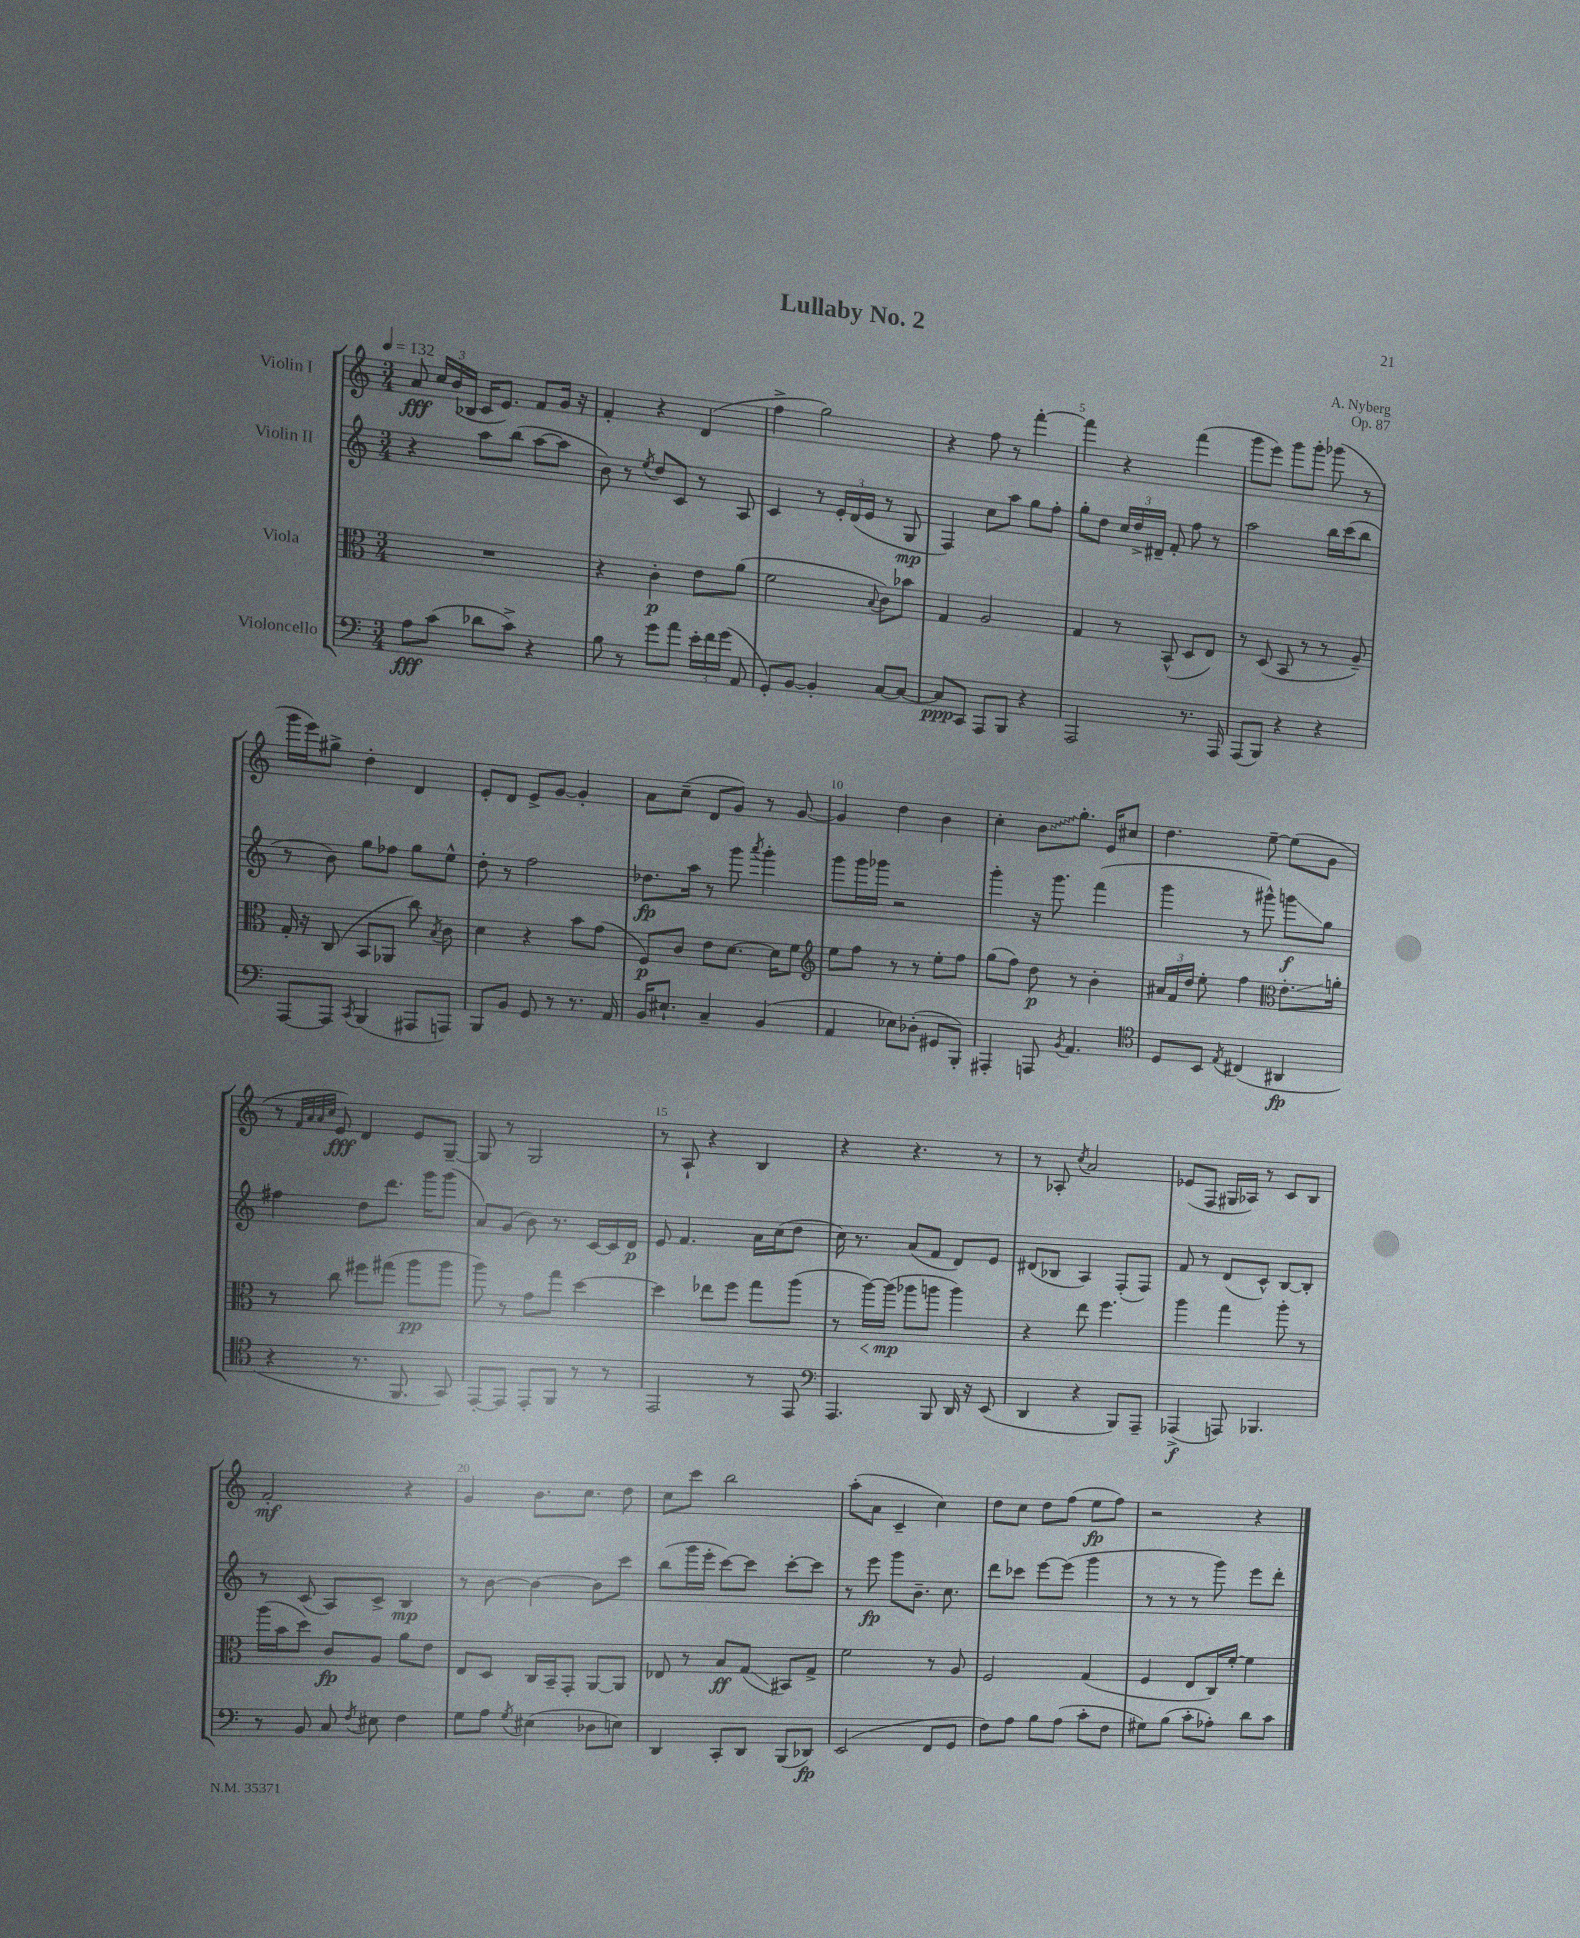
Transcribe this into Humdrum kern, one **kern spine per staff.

**kern	**kern	**kern	**kern
*staff4	*staff3	*staff2	*staff1
*clefF4	*clefC3	*clefG2	*clefG2
*k[]	*k[]	*k[]	*k[]
*M3/4	*M3/4	*M3/4	*M3/4
*MM132	*MM132	*MM132	*MM132
8A\L	2.r	4r	8a/
(8c\J	.	.	24cc/LL
.	.	.	(24b/
.	.	.	24B-/JJ
8d-\L	.	8aa\L	16c/LK
.	.	.	8.e/J)
8c^\J)	.	(8bb\J	.
4r	.	[8aa\L	8f/L
.	.	8aa\]J	16g/Jk
.	.	.	16r
=	=	=	=
8B\	4r	8b\)	4f'/
8r	.	8r	.
.	.	8qee/	.
8g\L	4c'\	8dd/L	4r
8a\J	.	8c/J	.
24e'\LL	8e\L	8r	(4d/
24f\	.	.	.
(24g\JJ	.	.	.
8AA/	(8a\J	8A/	.
=	=	=	=
8GG'/L)	2f\	4c/	4ff^\
[8BB/J	.	.	.
4BB'/]	.	8r	2gg\)
.	.	24e'/LL	.
.	.	(24d/	.
.	.	24e/JJ	.
.	8qqB/	.	.
[8C/L	8c\L)	8r	.
8C/_J	8b-\J	8G/	.
=	=	=	=
8C/]L	4G/	4F/)	4r
8CC/J	.	.	.
8AAA/L	2A/	8cc\L	8ff\
8BBB/J	.	8aa\J	8r
4r	.	8gg\L	[4fff'\
.	.	8ff'\J	.
=	=	=	=
2AAA/	4G/	8gg'\L	4fff\]
.	.	8dd\J	.
.	8r	24cc/LL	4r
.	.	24dd^/	.
.	.	24d#~/JJ	.
.	(8BB^^/	8f'/	.
8.r	8D/L	8ff\	(4fff\
.	8E/J)	8r	.
16AAA/	.	.	.
=	=	=	=
(8AAA/L	8r	2aa\	8ggg\L
8BBB/J)	(8D/	.	8eee\J)
4r	8BB/	.	8ggg\L
.	8r	.	8ggg'\J
4r	8r	16bb\LL	(8ggg-\
.	.	(16ccc\J	.
.	8A~/)	8bb\J	8r
=	=	=	=
[8AAA/L	16G'/	8r	16ggg\LL
.	16r	.	16eee\J)
8AAA/]J	(8C/	8b\)	8gg#^\J
8qCC/	.	.	.
(4BBB/	8BB/L	8gg\L	4dd'\
.	8AA-/J	8ff-\J	.
8AAA#/L	8cc\)	8gg\L	4d/
.	8qB/	.	.
8AAA/J)	8c\	8ee^^\J	.
=	=	=	=
8BBB/L	4d\	8dd'\	8e'/L
8BB/J	.	8r	8d/J
8GG/	4r	2ff\	8e^/L
8r	.	.	[8g/J
8.r	8b\L	.	4g'/]
.	(8g\J	.	.
16AA/	.	.	.
=	=	=	=
16BB/LK	8F/L)	8.dd-\L	8a\L
8.E#`/J	.	.	.
.	8c/J	.	(8cc~\J
.	.	16aa\Jk	.
4C~/	8e\L	8r	8d/L
.	[8.d\J	8ggg\	8g/J)
.	.	8qaaa/	.
(4BB/	.	4ggg'\	8r
.	16d\]LK	.	.
.	8f\J	.	[8g/
=	=	=	=
*	*clefG2	*	*
4AA/	8ee\L	8ggg\L	4g/]
.	8ff\J	16ggg\L	.
.	.	16ggg-\JJ	.
8E-\L)	8r	2r	4dd\
(8D-'\J	8r	.	.
8GG#/L	8ee'\L	.	4b\
8BBB'/J)	8ff\J	.	.
=	=	=	=
4AAA#'/	(8gg\L	4ggg'\	4cc'\
.	8ff\J)	.	.
8AAA/	8dd\	16r	8b\L
.	.	8.ggg\	.
8qBB/	.	.	.
4.AA/	8r	.	8.gg'\J
.	4b'\	(4fff\	.
.	.	.	16e/LK
.	.	.	8cc#/J
=	=	=	=
*clefC4	*	*	*
8D/L	24a#/LL	4ggg\	4.dd\
.	24f/	.	.
.	24dd/JJ	.	.
8BB/J	8ee'\	.	.
8qE/	.	.	.
(4C#/	4ff\	8r	.
.	.	8ggg#^^\)	[8ee~\
*	*clefC3	*	*
4AA#/	8.e'\L	8ggg\L	(8ee\]L
.	.	8gg\J	8g\J
.	16a'\Jk	.	.
=	=	=	=
4r	8r	4ff#\	8r
.	.	.	32qqf/LLL
.	.	.	32qqa/
.	.	.	32qqa/
.	.	.	32qqcc/JJJ
.	8cc\	.	8e/)
8.r	8ff#\L	8dd\L	4d/
.	(8gg#\J	8.ddd\J	.
8.FF/	.	.	.
.	8aa\L	.	8e/L
.	.	16ggg\LK	.
8GG/)	8aa\J	(8ggg\J	[8G~/J
=	=	=	=
[8EE'/L	8aa\)	8a/L)	8G/]
8EE/]J	8r	(8g/J	8r
8EE'/L	8g\L	8b\)	2G/
8FF/J	8gg\J	8.r	.
8r	[4dd\	.	.
.	.	[16c/LL	.
8r	.	16c/]	.
.	.	16d/JJ	.
=	=	=	=
2EE/	4dd\]	8e/	8r
.	.	4.f/	8A`/
.	8ee-\L	.	4r
.	8ff\J	.	.
8r	8gg\L	16a\LL	4B/
.	.	(16cc\J	.
8EE/	(8aa\J	8dd\J	.
=	=	=	=
*clefF4	*	*	*
4.AAA/	8r	16cc\)	4r
.	.	8.r	.
.	[16aa\LL)	.	.
.	(16aa\]JJ	.	.
.	8aa-\L	(8a/L	4.r
8BBB/	8aa\J	8f/J	.
16DD/	4aa\)	8d/L)	.
16r	.	.	.
(8EE/	.	8e/J	8r
=	=	=	=
4DD/	4r	(8d#/L	8r
.	.	8B-/J	8A-'/
.	.	.	8qcc/
4r	8ee\	4A/)	2a/
.	4.ff\	.	.
8BBB/L)	.	(8F'/L	.
8AAA~/J	.	8F/J)	.
=	=	=	=
(4AAA-^/	4aa\	8f/	(8e-/L
.	.	8r	8F/J
8AAA/)	4gg\	(8d/L	16G#/LL
.	.	.	16A-/JJ)
4.BBB-/	.	8c^^/J)	8r
.	8aa'\	[8B/L	8c/L
.	8r	8B'/]J	8B/J
=	=	=	=
8r	(16aa\LL	8r	2f'/
.	16b\J	.	.
8BB/	8dd\J)	(8c/	.
8C/	8c/L	8A/L)	.
8qF/	.	.	.
8E#\	8A/J	8c^/J	.
4F\	8a\L	4B/	4r
.	8e\J	.	.
=	=	=	=
8G\L	8E/L	8r	4g/
8A\J	8D/J	[8b\	.
8qG/	.	.	.
(4E#\	16C/LL	4b\_	8.b\L
.	16BB~/J	.	.
.	8GG'/J	.	.
.	.	.	8.cc\J
8D-\L	[8AA/L	8b\]L	.
8E\J)	8AA/]J	8ccc\J	8dd\
=	=	=	=
4DD/	8E-/	(8bb\L	8cc\L
.	8r	16ggg\L	8ccc\J
.	.	16eee'\JJ	.
8CC'/L	8B/L	[8ccc\L)	2bb\
8DD/J	(8G/J	8ccc\]J	.
(8BBB/L	8BB#/L)	[8ccc'\L	.
8DD-/J)	8G^/J	8ccc\]J	.
=	=	=	=
(2EE/	2f\	8r	(8aa'\L
.	.	8eee\	8a\J
.	.	8ggg\L	4c~/
.	.	8.b~\J	.
8FF/L	8r	.	4cc\)
.	.	8.cc\	.
8GG/J	8A/	.	.
=	=	=	=
8F\L)	2F/	8ddd\L	8dd\L
8A\J	.	8ccc-\J	8cc\J
8B\L	.	[8eee\L	8dd\L
(8A\J	.	(8eee\]J	(8ff\J
8c'\L	(4G/	4ggg\	8ee\L
8F\J	.	.	8ff\J)
=	=	=	=
8G#\L)	4F/	8r	2r
(8B\J	.	8r	.
8c'\L	8E/L	8r	.
8A-'\J)	16C/L)	8ggg\)	.
.	[16f'/JJ	.	.
8d\L	4f\]	8eee\L	4r
8c\J	.	8ddd'\J	.
==	==	==	==
*-	*-	*-	*-
